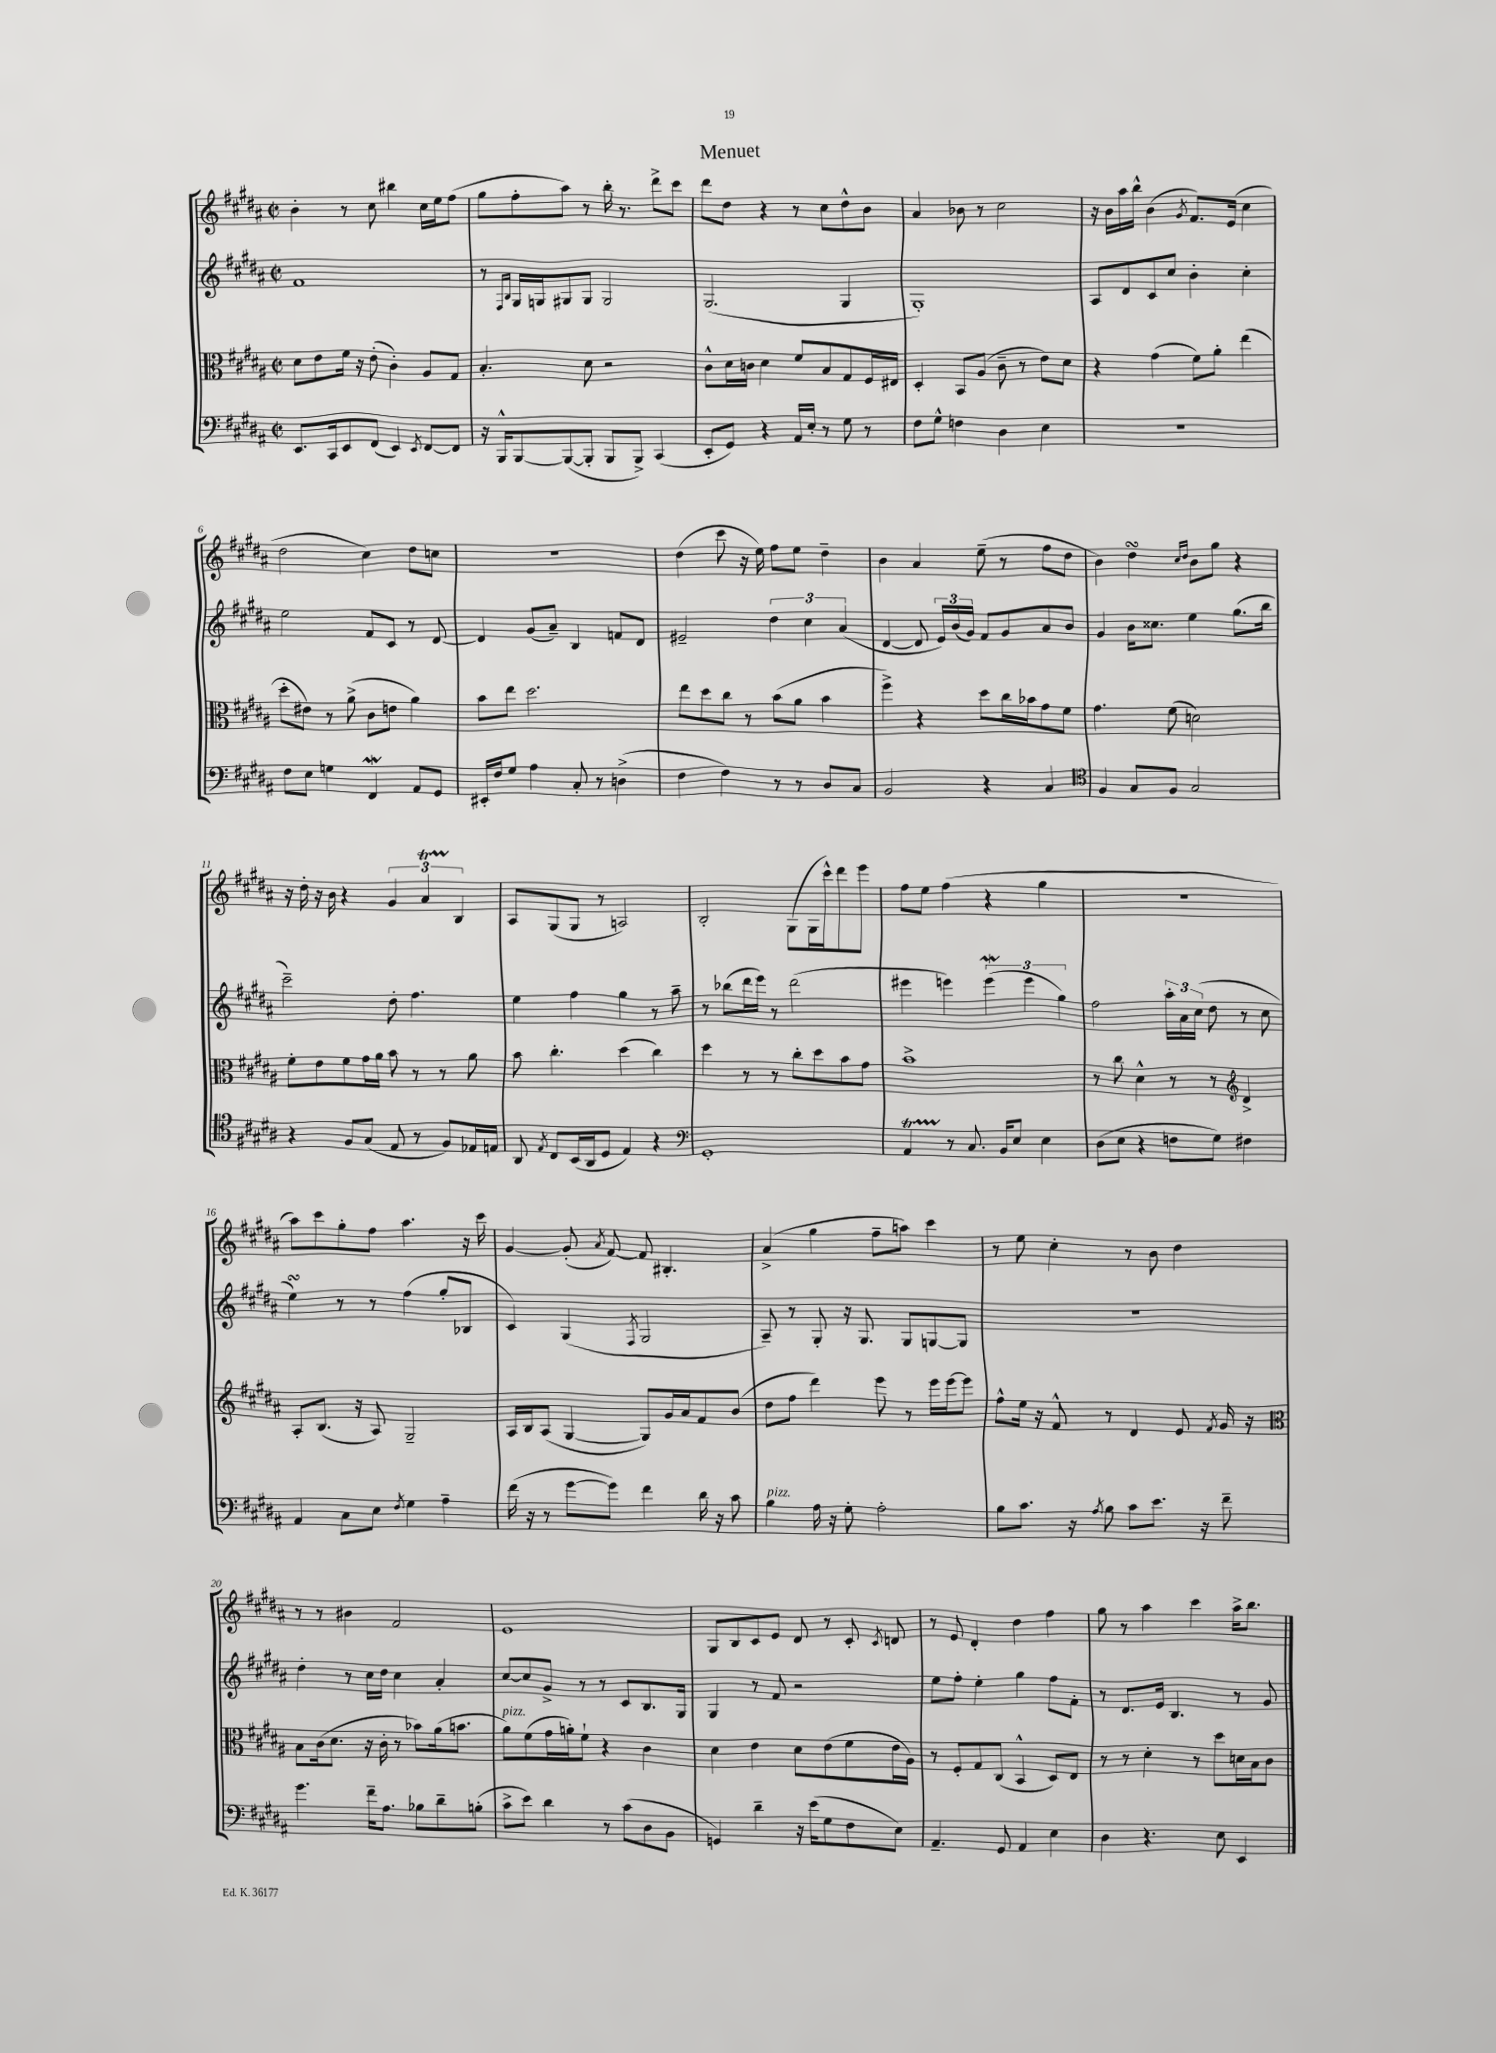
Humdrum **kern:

**kern	**kern	**kern	**kern
*part4	*part3	*part2	*part1
*staff4	*staff3	*staff2	*staff1
*clefF4	*clefC3	*clefG2	*clefG2
*k[f#c#g#d#a#]	*k[f#c#g#d#a#]	*k[f#c#g#d#a#]	*k[f#c#g#d#a#]
*M2/2	*M2/2	*M2/2	*M2/2
*met(c|)	*met(c|)	*met(c|)	*met(c|)
=1	=1	=1	=1
8.EE/L	8d#\L	1f#	4b'\
.	8e\	.	.
16CC#/k	.	.	.
8EE/	16f#\Jk	.	8r
.	16r	.	.
(8FF#/J	(8e'\	.	8cc#\
4EE/)	4c#'\)	.	4bb#X\
8qEE/	.	.	.
[8FF#/L	8A#/L	.	16cc#\LL
.	.	.	16ee\J
8FF#/J]	8G#/J	.	(8ff#\J
=2	=2	=2	=2
16r	4.B'/	8r	8gg#\L
16BBB^^/KL	.	.	.
.	.	16qqF#/LL	.
.	.	16qqB/JJ	.
[8BBB/	.	16G#/LL	8ff#'\
.	.	16Gn/J	.
(8BBB/_	.	8G#X/	8aa#\J)
8BBB'/J]	8d#\	8G#/J	8r
8BBB/L	2r	2G#/	16bb'\
.	.	.	8.r
8BBB^/J)	.	.	.
(4CC#/	.	.	8ddd#^\L
.	.	.	8ccc#\J
=3	=3	=3	=3
8EE'/L	8c#^^\L	(2.G#/	8ddd#\L
8GG#/J)	16d#\L	.	8dd#\J
.	16cn\JJ	.	.
4r	4d#\	.	4r
16AA#/LL	8f#/L	.	8r
16E'/JJ	.	.	.
8r	8B/	.	8cc#\L
8G#\	8G#/	4G#/	8dd#^^\
8r	16F#/L	.	8b\J
.	16E#X/JJ	.	.
=4	=4	=4	=4
8F#\L	4D#'/	1G#')	4a#/
8G#^^\J	.	.	.
4Fn\	8BB/L	.	8b-X\
.	(8A#/J	.	8r
4D#\	8c#~\	.	2cc#\
.	8r	.	.
4E\	8e\L)	.	.
.	8d#\J	.	.
=5	=5	=5	=5
1r	4r	8A#/L	16r
.	.	.	16b\LL
.	.	8d#/	16aa#\
.	.	.	16bb^^\JJ
.	(4g#\	8c#/	(4b\
.	.	8cc#/J	.
.	.	.	8qg#/
.	8f#\L)	4b'\	8.f#/L)
.	8a#'\J	.	.
.	.	.	(16e/Jk
.	(4ee\	4cc#'\	4cc#\
!!LO:LB:g=z
=6	=6	=6	=6
8F#\L	8dd#'\L	2ee\	2dd#\
8E\J	8e#X\J)	.	.
4Gn\	8r	.	.
.	(8a#^\	.	.
4FF#W/	8c#\L	8f#/L	4cc#\)
.	8en\J	8c#/J	.
8AA#/L	4a#\)	8r	8dd#\L
8GG#/J	.	[8d#/	8ccn\J
=7	=7	=7	=7
16EE#X'/LL	8b\L	4d#/]	1r
16F#/J	.	.	.
8G#/J	8ee\J	.	.
4A#\	2.dd#\	(8g#/L	.
.	.	8a#~/J)	.
8C#'/	.	4B/	.
8r	.	.	.
(4Dn^\	.	8fn/L	.
.	.	8d#/J	.
=8	=8	=8	=8
4F#\	8ee\L	2e#X~/	(4dd#\
.	8dd#\	.	.
4F#\)	8cc#\J	.	8ccc#\
.	8r	.	16r
.	.	.	16ee\)
8r	(8b\L	6dd#\	8ff#\L
8r	8a#\J	.	8ee\J
.	.	6cc#\	.
8D#/L	4b\	.	4dd#~\
.	.	(6a#/	.
8C#/J	.	.	.
=9	=9	=9	=9
2BB/	4ff#^\)	[4d#/	4b\
.	4r	8d#/]	4a#/
.	.	24e/LL)	.
.	.	(24b/	.
.	.	24g#/JJ)	.
4r	8dd#\L	8f#/L	(8ee~\
.	16cc#\L	8g#/	8r
.	16b-X\J	.	.
4C#/	8g#\	8a#/	8ff#\L
.	8f#\J	8b/J	8dd#\J
=10	=10	=10	=10
*clefC4	*	*	*
4F#/	4.g#\	4g#/	4b\)
8G#/L	.	16b\KL	4dd#sSsS\
.	.	8.cc##X\J	.
8F#/J	(8f#\	.	.
.	.	.	16qqcc#/LL
.	.	.	16qqdd#/JJ
2G#/	2dn\)	4ee\	8b\L
.	.	.	8gg#\J
.	.	(8.gg#\L	4r
.	.	16bb\Jk	.
!!LO:LB:g=z
=11	=11	=11	=11
4r	8f#'\L	2ccc#~\)	16r
.	.	.	16dd#'\
.	8e\	.	16r
.	.	.	16b\
8F#/L	8f#\	.	4r
(8G#/J	16g#\L	.	.
.	16a#\JJ	.	.
8E/	8b\	8dd#'\	6g#/
8r	8r	4.ff#\	.
.	.	.	6a#t/
8F#/L)	8r	.	.
.	.	.	6B/
16E-X/L	8a#\	.	.
16En/JJ	.	.	.
=12	=12	=12	=12
8AA#/	8b\	4ee\	8A#/L
8qE/	.	.	.
8C#/L	4.cc#'\	.	(8G#/
(16BB/L	.	4ff#\	8G#/J
16AA#/J	.	.	.
8D#/J	.	.	8r
4E/)	(4dd#\	4gg#\	2An/)
4r	4cc#\)	8r	.
.	.	8aa#~\	.
=13	=13	=13	=13
*clefF4	*	*	*
1GG#'	4dd#\	8r	2B'/
.	.	(8bb-X\L	.
.	8r	16ddd#\L	.
.	.	16eee\JJ)	.
.	8r	8r	.
.	8cc#'\L	(2ddd#\	(8G#\L
.	8dd#\	.	16G#\L
.	.	.	16ccc#^^\J)
.	8b\	.	8ddd#\
.	8g#\J	.	8eee\J
=14	=14	=14	=14
4AA#t/	1b^	4eee#X\	8ff#\L
.	.	.	8ee\J
8r	.	4eeen\)	(4ff#\
8.C#/	.	.	.
.	.	(6eeew\	4r
16BB/KL	.	.	.
8E/J	.	.	.
.	.	6eee\	.
4E\	.	.	4gg#\
.	.	6gg#\)	.
=15	=15	=15	=15
(8D#\L	8r	2ff#\	1r
8E\J	8cc#\	.	.
4r	4d#^^\	.	.
8Fn\L	8r	24aa#'\LL	.
.	.	24a#\	.
.	.	(24cc#\JJ	.
8G#\J)	8r	8dd#\	.
*	*clefG2	*	*
4F#X\	4d#^/	8r	.
.	.	8cc#\	.
!!LO:LB:g=z
=16	=16	=16	=16
4AA#/	8A#'/L	4eesSSs\)	8aa#\L)
.	(8.B/J	.	8ccc#\
8C#\L	.	8r	8gg#'\
.	16r	.	.
8E\J	8A#/)	8r	8ff#\J
8qF#/	.	.	.
4G#\	2G#~/	(4ff#\	4.aa#\
4A#~\	.	8gg#'/L	.
.	.	8B-X/J	16r
.	.	.	16ccc#\
=17	=17	=17	=17
(16f#\	16A#/LL	4c#/)	[4g#/
16r	16B/J	.	.
8r	(8A#/J	.	.
[8g#\L	[4G#/	(4G#/	(8g#'/]
.	.	.	8qa#/
8g#\J])	.	.	[8f#/)
.	.	8qF#/	.
4f#\	8G#/L])	2G#/	8f#/]
.	16g#/L	.	4.B#X'/
.	16a#/J	.	.
16d#\	8f#/	.	.
16r	.	.	.
8c#\	(8b/J	.	.
=18	=18	=18	=18
!LO:TX:a:i:t=pizz.	!	!	!
4B\	8dd#\L	8A#~/)	(4a#^/
.	8ff#\J	8r	.
16A#\	4ddd#\)	8G#'/	4gg#\
16r	.	.	.
8G#'\	.	16r	.
.	.	8.G#/	.
2A#'\	8eee\	.	8ff#~\L
.	8r	8G#/L	8aan\J)
.	16eee\LL	[8Gn/	4ccc#\
.	[16eee\J	.	.
.	8eee\J]	8G/J]	.
=19	=19	=19	=19
8B\L	8ff#^^\L	1r	8r
8.c#\J	16ee\Jk	.	8ee\
.	16r	.	.
.	8f#^^/	.	4cc#'\
16r	.	.	.
8qA#/	.	.	.
8B\	8r	.	.
8c#\L	4d#/	.	8r
8.e\J	.	.	8b\
.	8e/	.	4dd#\
16r	.	.	.
.	8qf#/	.	.
8f#~\	16g#/	.	.
.	16r	.	.
!!LO:LB:g=z
=20	=20	=20	=20
*	*clefC3	*	*
4.g#\	8B\L	4dd#'\	8r
.	(16c#\k	.	8r
.	8.d#\J	.	.
.	.	8r	4b#X\
16f#~\KL	16r	16cc#\LL	.
8.A#\J	16c#'\	16dd#\JJ	.
.	8r	4cc#\	2f#/
8B-X\L	8b-X\L)	.	.
8d#~\	(16a#\k	4a#'/	.
.	8.bn\J	.	.
(8Bn'\J	.	.	.
=21	=21	=21	=21
!	!LO:TX:a:i:t=pizz.	!	!
8c#^\L	8a#\L)	[8cc#/L	1e
8e\J)	(8f#\	8cc#/]	.
4d#\	16g#\L	8g#^/J	.
.	16an'\J)	.	.
.	8f#`\J	8r	.
8r	4r	8r	.
(8c#\L	.	8c#/L	.
8D#\	4c#\	8.B/	.
8BB\J	.	.	.
.	.	16G#/Jk	.
=22	=22	=22	=22
4GGn/)	4d#\	4G#/	8G#/L
.	.	.	8B/
4d#~\	4e\	8r	8c#/
.	.	8f#/	8e/J
16r	8d#\L	2r	8d#/
(16e\KL	.	.	.
8G#\	(8e\	.	8r
8F#\	8f#\	.	8c#'/
.	.	.	8qc#/
8E\J)	16e\L	.	8dn/
.	16A#\JJ)	.	.
=23	=23	=23	=23
4.AA#~/	8r	8ee\L	8r
.	8F#'/L	8ff#'\J	8e/
.	8G#/	4ee'\	4d#'/
8GG#/	(8C#/J	.	.
4AA#/	4BB^^/	4gg#\	4dd#\
4E\	8D#/L)	8ff#\L	4ff#\
.	8E/J	8f#'\J	.
=24	=24	=24	=24
4D#\	8r	8r	8gg#\
.	8r	8.d#/L	8r
4.r	4d#'\	.	4aa#\
.	.	16e/Jk	.
.	.	4.B/	.
.	8r	.	4ccc#\
8E\	8dd#\L	.	.
4EE/	16dn\L	8r	16aa#^\KL
.	16B\J	.	8.bb\J
.	8c#\J	8g#/	.
==	==	==	==
*-	*-	*-	*-
